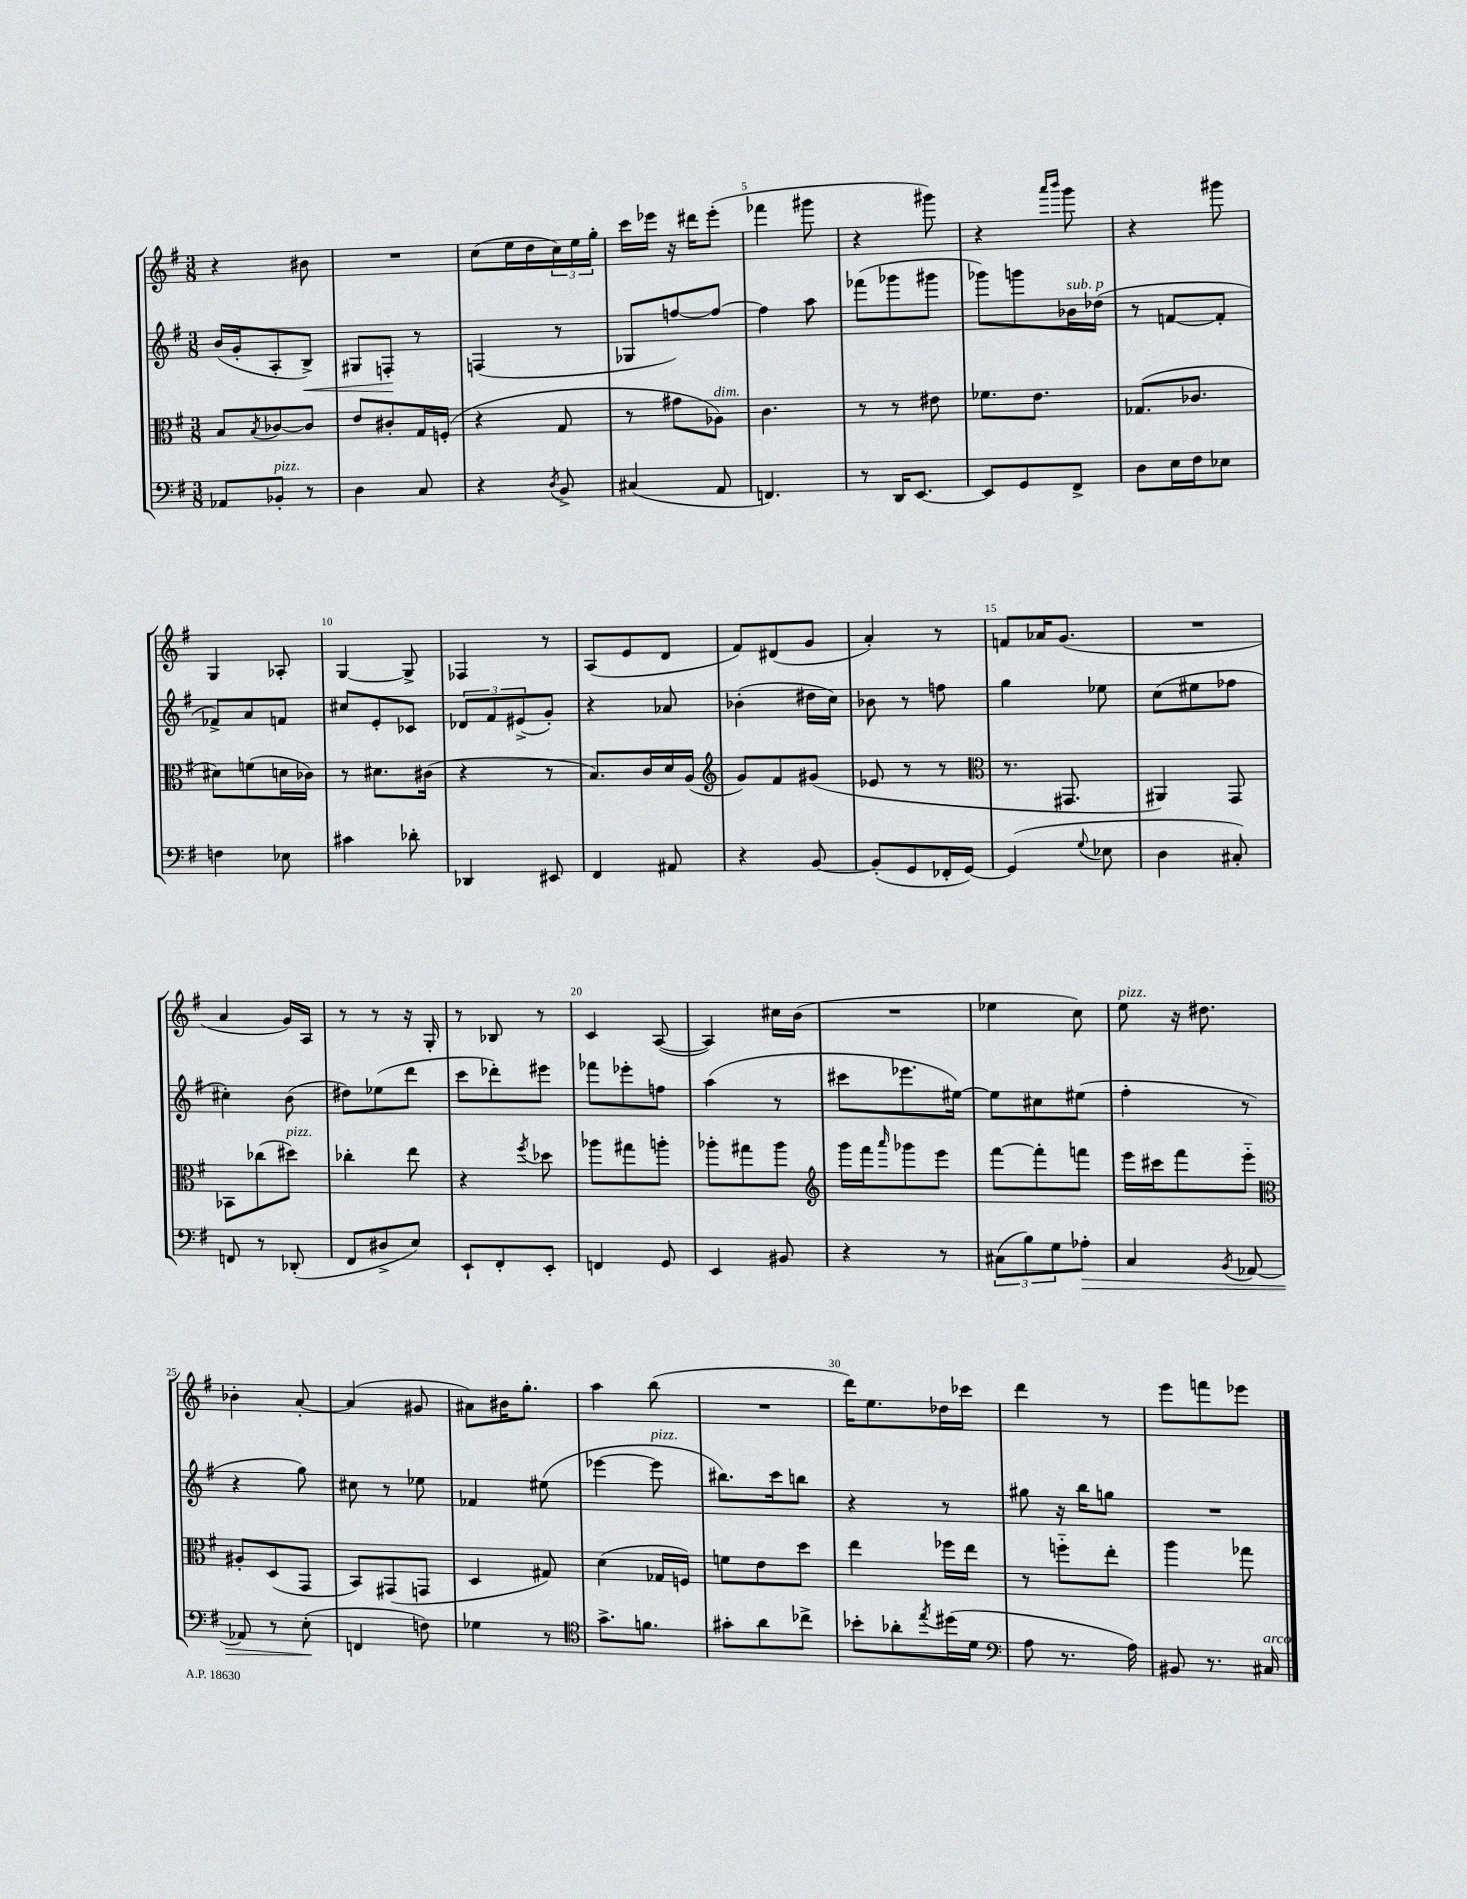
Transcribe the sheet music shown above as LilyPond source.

<<
\new StaffGroup <<
\new Staff = "s0" {
    \clef treble \key g \major \numericTimeSignature \time 3/8
    r4 bis'8 |
    R4. |
    c''8( e''16 d''16 \tuplet 3/2 { c''16) e''16 g''16-. } |
    c'''16 ees'''16 r16 dis'''16 ees'''8-.( |
    fes'''4 gis'''8 |
    r4 gis'''8) |
    r4 \grace { a'''16 b'''16 } g'''8 |
    r4 gis'''8 |
    g4 aes8-. |
    g4~ g8-> |
    fes4 r8 |
    a8( e'8 d'8 |
    fis'8) dis'8( g'8 |
    a'4-.) r8 |
    f'8 aes'16 g'8.( |
    R4. |
    a'4 g'16) a16 |
    r8 r8 r16 g16-. |
    r8 bes8 r8 |
    c'4 a8~( |
    a4) cis''16 b'16( |
    R4. |
    ees''4 c''8) |
    e''8^\markup { \italic "pizz." } r16 dis''8. |
    bes'4-. a'8~-. |
    a'4( gis'8 |
    ais'8) bis'16 g''8.-. |
    a''4 b''8( |
    R4. |
    d'''16) e''8. des''16 ces'''16 |
    d'''4 r8 |
    e'''8 f'''8 ees'''8 \bar "|." |
}
\new Staff = "s1" {
    \clef treble \key g \major \numericTimeSignature \time 3/8
    b'16( g'16-. a8-. b8->\<) |
    gis8 f8-.\! r8 |
    f4( r8 |
    ges8 f''8~) f''8~ |
    f''4 a''8 |
    fes'''8( ges'''8 gis'''8 |
    ges'''8) g'''8 bes'16^\markup { \italic "sub. p" } des''16( |
    r8 f'8~ f'8-. |
    fes'8->) a'8 f'8 |
    cis''8 e'8-. ces'8 |
    \tuplet 3/2 { des'8 fis'8 eis'8->( } g'8-.) |
    r4 aes'8 |
    bes'4-.( dis''16 c''16) |
    bes'8 r8 f''8 |
    g''4 ees''8 |
    c''8( eis''8 fes''8 |
    cis''4-.) b'8( |
    dis''8) ees''8( d'''8 |
    c'''8 des'''8-.) eis'''8 |
    fes'''8 ees'''8-. f''8 |
    a''4( r8 |
    cis'''8 ees'''8. eis''16~) |
    eis''8 cis''8 eis''8( |
    fis''4-. r8 |
    r4 g''8) |
    cis''8 r8 ees''8 |
    fes'4 eis''8( |
    ees'''4~ ees'''8^\markup { \italic "pizz." } |
    bis''8.) c'''16 b''8 |
    r4 r8 |
    gis''8 r16 b''16 g''8 |
    R4. \bar "|." |
}
\new Staff = "s2" {
    \clef alto \key g \major \numericTimeSignature \time 3/8
    b8 \acciaccatura { b8 } ces'8~ ces'8 |
    e'8 cis'8-. g16 f16-.( |
    r4 g8 |
    r8 gis'8 aes8^\markup { \italic "dim." }) |
    c'4. |
    r8 r8 eis'8 |
    fes'8. e'8. |
    ges8.( ces'8. |
    dis'8) f'8( d'16 ces'16) |
    r8 dis'8. cis'16( |
    r4 r8 |
    b8.) c'16 d'16 a16( |
    \clef treble g'8) fis'8 gis'8( |
    ees'8 r8 r8 |
    \clef alto r8. gis,8. |
    ais,4) g,8 |
    bes,8 ces''8( dis''8^\markup { \italic "pizz." }) |
    ces''4-. e''8 |
    r4 \acciaccatura { fis''8 } des''8 |
    aes''8 gis''8 a''8-. |
    aes''8-. gis''8 aes''8 |
    \clef treble g'''16 fis'''16 \grace { a'''16 } ges'''8 e'''8 |
    fis'''8~ fis'''8-. f'''8 |
    e'''16 cis'''16 fis'''8 e'''8-_ |
    \clef alto ais8-. d8( g,8 |
    b,8) gis,8( g,8 |
    d4 gis8) |
    d'4( ges16 f16) |
    f'8 e'8 d''8 |
    e''4 fes''16 e''16 |
    r8 f''8-_ e''8-. |
    a''4 ges''8 \bar "|." |
}
\new Staff = "s3" {
    \clef bass \key g \major \numericTimeSignature \time 3/8
    aes,8 bes,8-.^\markup { \italic "pizz." } r8 |
    d4 c8 |
    r4 \acciaccatura { d8 } b,8-> |
    cis4( a,8 |
    f,4.) |
    r8 d,16 e,8.~ |
    e,8 g,8 fis,8-> |
    d8 e16 fis16 ees8 |
    f4 ees8 |
    cis'4 des'8-. |
    des,4 eis,8 |
    fis,4 ais,8 |
    r4 b,8~ |
    b,8-.( g,8 fes,16-. g,16~) |
    g,4( \appoggiatura { g8 } ees8 |
    d4 cis8-.) |
    f,8 r8 des,8-.( |
    fis,8 dis8-> e8) |
    e,8-! fis,8-. e,8-. |
    f,4 g,8 |
    e,4 bis,8 |
    r4 r8 |
    \tuplet 3/2 { cis8( b8) g8 } aes8-.\> |
    c4 \acciaccatura { b,8 } aes,8~ |
    aes,8 r8 e8-.\!( |
    f,4 f8) |
    ges4 r8 |
    \clef tenor g'8.-> f'8. |
    gis'8-. a'8 ces''8-> |
    bes'8-. aes'8-. \acciaccatura { e''8 } dis''16( d'16 |
    \clef bass a8 r8. a16) |
    bis,8 r8. cis16^\markup { \italic "arco" } \bar "|." |
}
>>
>>
\layout { \context { \Score \override BarNumber.break-visibility = ##(#f #t #t) barNumberVisibility = #(every-nth-bar-number-visible 5) } }
